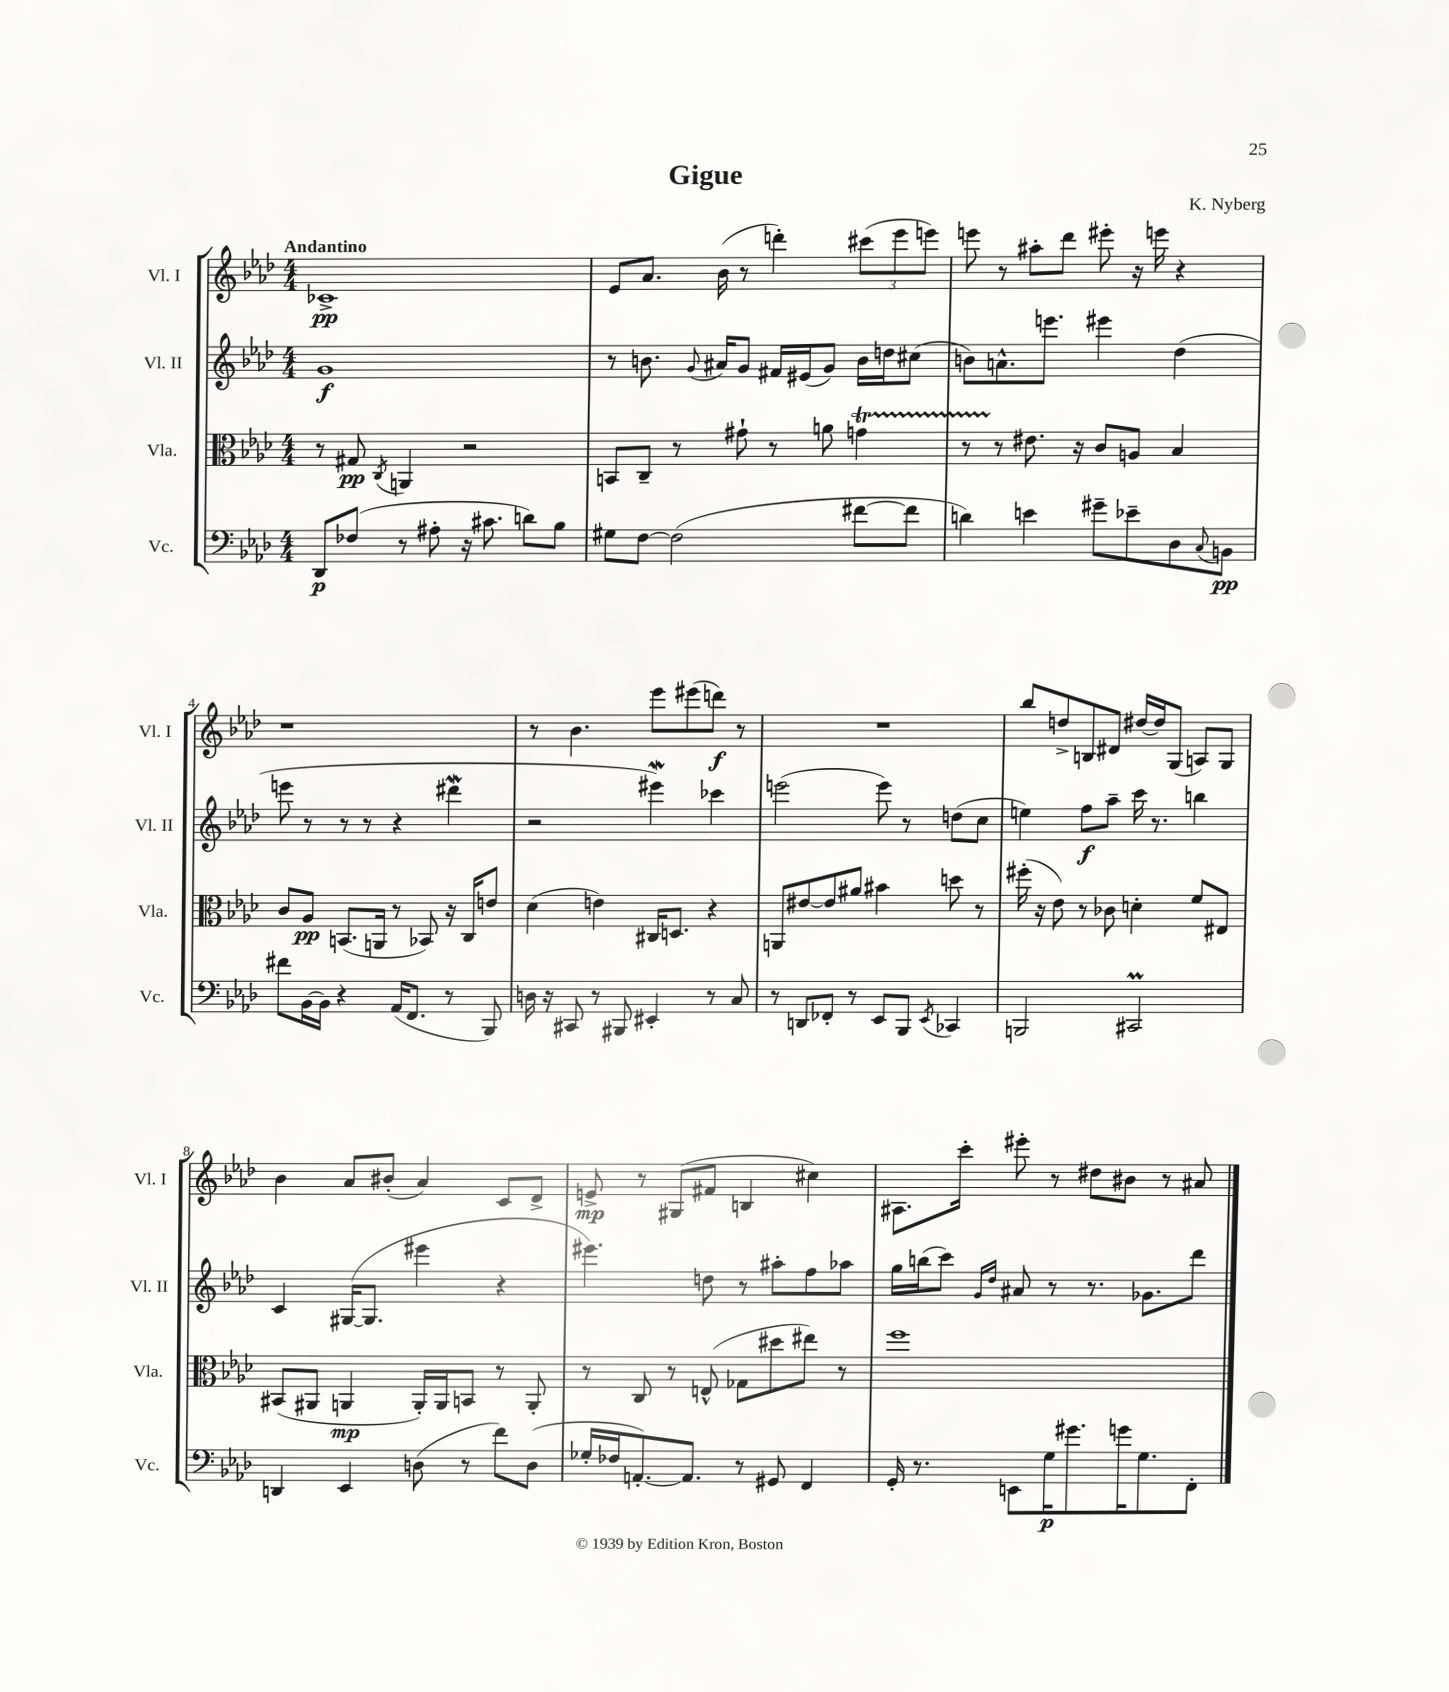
\header { title = "Gigue" composer = "K. Nyberg" }
<<
\new StaffGroup <<
\new Staff = "s0" \with { instrumentName = "Vl. I" shortInstrumentName = "Vl. I" } {
    \clef treble \key aes \major \numericTimeSignature \time 4/4 \tempo "Andantino"
    ces'1->\pp |
    ees'8 aes'8. bes'16( r8 d'''4-.) \tuplet 3/2 { cis'''8( ees'''8 e'''8) } |
    e'''8 r8 ais''8-. des'''8 eis'''8-. r16 e'''16 r4 |
    r1 |
    r8 bes'4. ees'''8 eis'''8( d'''8\f) r8 |
    R1 |
    bes''8 d''8-> b8 dis'8 dis''16~ dis''16 g8( a8) g8 |
    bes'4 aes'8 bis'8-.( aes'4) c'8 des'8-> |
    e'8->\mp r8 gis8( fis'8 b4 cis''4) |
    ais8. c'''16-. eis'''8-. r8 dis''8 bis'8 r8 ais'8 \bar "|." |
}
\new Staff = "s1" \with { instrumentName = "Vl. II" shortInstrumentName = "Vl. II" } {
    \clef treble \key aes \major \numericTimeSignature \time 4/4
    g'1\f |
    r8 b'8. \appoggiatura { g'8 } ais'16 g'8 fis'16 eis'16( g'8) b'16 d''16 cis''8( |
    b'8) a'8.-^ e'''8. eis'''4 des''4( |
    e'''8 r8 r8 r8 r4 dis'''4\mordent |
    r2 eis'''4\mordent) ces'''4 |
    e'''2( e'''8) r8 d''8( c''8 |
    e''4) f''8\f aes''8-- c'''16 r8. b''4 |
    c'4 gis16~( gis8. eis'''4 r4 |
    eis'''4.) d''8 r8 ais''8-. f''8 aes''8 |
    g''16 b''16( c'''8) \grace { g'16 des''16 } ais'8 r8 r8. ges'8. des'''8 \bar "|." |
}
\new Staff = "s2" \with { instrumentName = "Vla." shortInstrumentName = "Vla." } {
    \clef alto \key aes \major \numericTimeSignature \time 4/4
    r8 gis8\pp \acciaccatura { c8 } a,4 r2 |
    b,8 c8-- r8 gis'8-! r8 a'8 g'4\startTrillSpan |
    r8 r8\stopTrillSpan eis'8. r16 c'8 a8 bes4 |
    c'8 aes8\pp b,8.( a,16 r8 bes,8) r16 c16 e'8 |
    des'4( e'4) cis16 d8. r4 |
    a,8 eis'8~ eis'8 ais'8 bis'4 d''8 r8 |
    fis''16-.( r16 ees'8) r8 ces'8 d'4-. f'8 eis8 |
    bis,8( ais,8 a,4\mp a,16-.) a,16 b,8 r8 a,8-. |
    r8 c8 r8 e8-^( ges8 dis''8 eis''8) r8 |
    f''1 \bar "|." |
}
\new Staff = "s3" \with { instrumentName = "Vc." shortInstrumentName = "Vc." } {
    \clef bass \key aes \major \numericTimeSignature \time 4/4
    des,8\p fes8( r8 ais8-. r16 cis'8. d'8) bes8 |
    gis8 f8~ f2( fis'8~ fis'8 |
    d'4) e'4 gis'8-- ees'8-- des8 \appoggiatura { c8 } b,8\pp |
    fis'8 bes,16~ bes,16 r4 aes,16( f,8. r8 bes,,8) |
    d16 r16 cis,8 r8 bis,,8 eis,4-. r8 c8 |
    r8 d,8 fes,8-. r8 ees,8 bes,,8 \acciaccatura { ees,8 } ces,4 |
    b,,2 cis,2\prall |
    d,4 ees,4 d8( r8 f'8) d8( |
    ges16-. fes16 a,8.~-.) a,8. r8 gis,8 f,4 |
    g,16-. r8. e,8 g16\p gis'8. g'16 g8. f,8-. \bar "|." |
}
>>
>>
